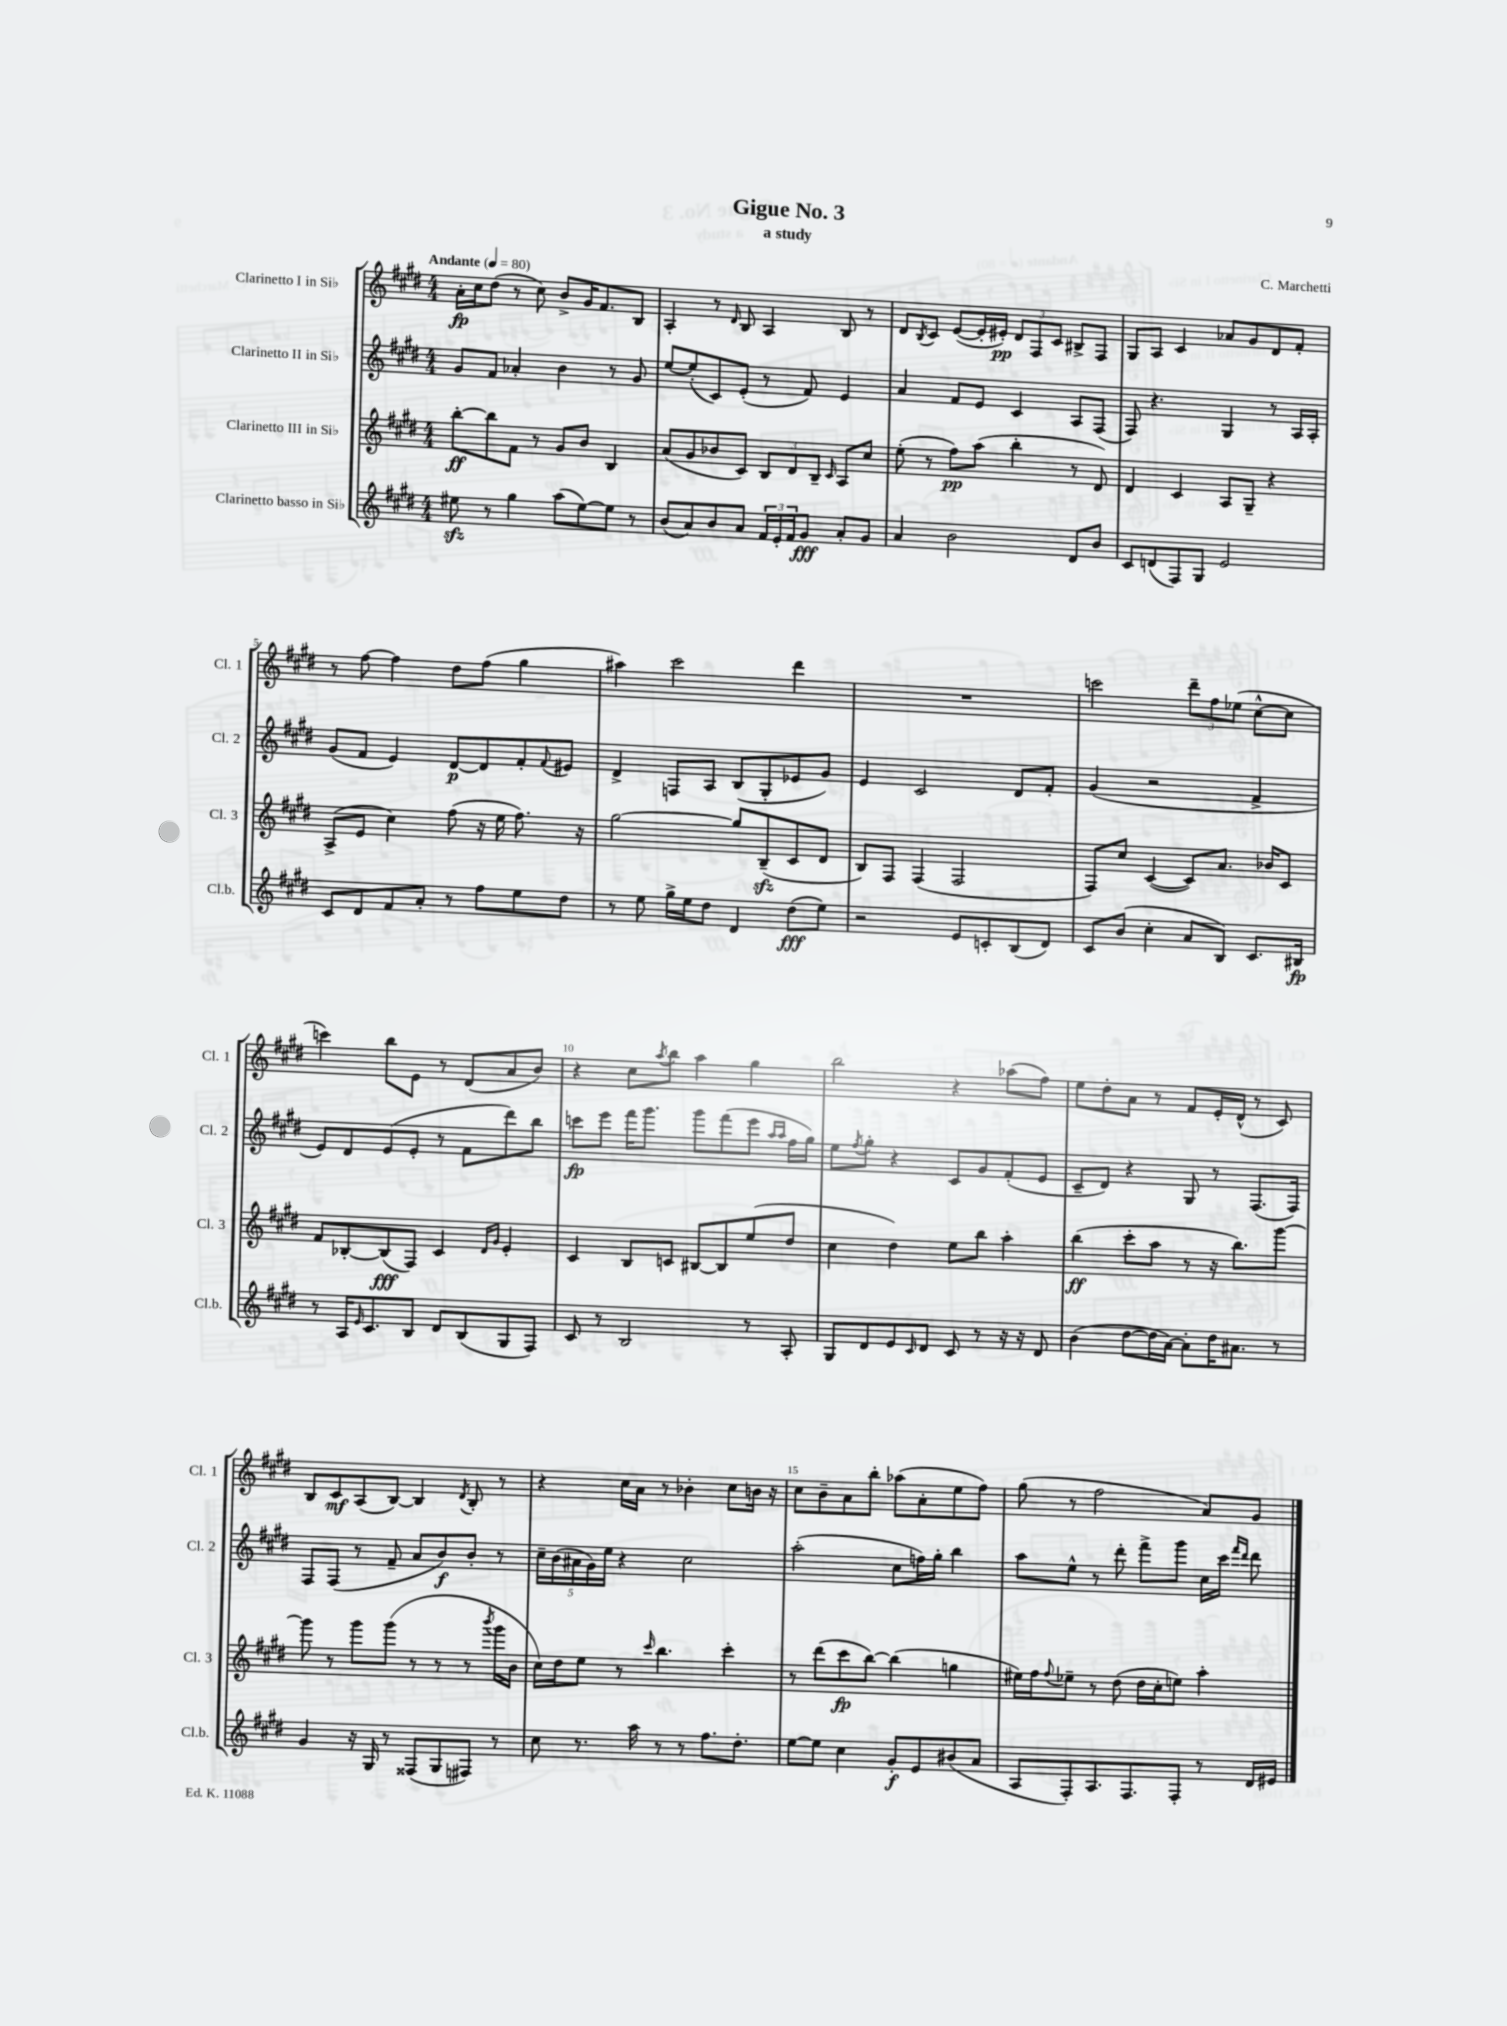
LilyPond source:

\header { title = "Gigue No. 3" composer = "C. Marchetti" subtitle = "a study" }
<<
\new StaffGroup <<
\new Staff = "s0" \with { instrumentName = "Clarinetto I in Sib" shortInstrumentName = "Cl. 1" } {
    \clef treble \key e \major \numericTimeSignature \time 4/4 \tempo "Andante" 4 = 80
    a'16-.\fp cis''16 dis''8( r8 cis''8) b'8-> gis'16 fis'8. b8 |
    a4-. r8 \grace { dis'16 } b8 a4 b8 r8 |
    dis'8 \acciaccatura { b8 } cis'8 e'8~( e'16-. eis'16-.\pp) \tuplet 3/2 { dis'8 fis8 cis'8 } bis8-> fis8 |
    gis8 a8 cis'4 aes'8 gis'8 dis'8 fis'8-. |
    r8 fis''8~ fis''4 dis''8 fis''8( gis''4 |
    ais''4) cis'''2 dis'''4 |
    R1 |
    c'''2 \tuplet 3/2 { dis'''8-- fis''8 ees''8( } cis''8~-^ cis''8 |
    c'''4) b''8 e'8 r8 dis'8( a'8 b'8) |
    r4 cis''8 \acciaccatura { a''8 } b''8 a''4 gis''4 |
    b''2 r4 aes''8( fis''8) |
    e''8 dis''8-. a'8 r8 fis'8 e'16-. dis'16-^( r8 cis'8) |
    b8 cis'8\mf a8( b8~) b4 \acciaccatura { dis'8 } b8-. r8 |
    r4 cis''16 a'16 r8 bes'4-. cis''8 b'16 r16 |
    cis''8 b'8-- a'8 b''8-. aes''8( a'8-. e''8 fis''8) |
    gis''8( r8 fis''2 a'8) gis'8 \bar "|." |
}
\new Staff = "s1" \with { instrumentName = "Clarinetto II in Sib" shortInstrumentName = "Cl. 2" } {
    \clef treble \key e \major \numericTimeSignature \time 4/4
    gis'8 fis'8 aes'4-. b'4 r8 gis'8 |
    e''8~ e''8-.( cis'8) e'8-.( r8 fis'8) e'4 |
    a'4 fis'8 e'8 cis'4 a8 fis8( |
    fis8) r4. gis4 r8 a16 a16-. |
    gis'8( fis'8 e'4) dis'8~\p dis'8 fis'8-. \appoggiatura { fis'8 } eis'8 |
    dis'4-> f8 a8 b8( gis8-. ees'8 gis'8) |
    e'4 cis'2 dis'8 fis'8-. |
    gis'4( r2 fis'4-> |
    e'8) dis'8 e'8( e'8-. r8 fis'8 dis'''8) b''8 |
    c'''8\fp e'''8 fis'''16 gis'''8. gis'''8 fis'''8( e'''8 \grace { a''16 a''16 } fis''16 gis''16) |
    e''8 \acciaccatura { fis''8 } gis''8-. r4 cis'8 gis'8 fis'8-.( e'8 |
    cis'8-- dis'8) r4 gis8 r8 fis8.( fis16) |
    fis8 fis8( r8 fis'8-- a'8 b'8\f) b'8-. r8 |
    \tuplet 5/4 { cis''16-- b'16( ais'16 gis'16) e''16 } r4 cis''2 |
    a''2-.( cis''8 f''16) gis''16-. b''4 |
    a''8 e''8-^ r8 dis'''8-. fis'''8-> gis'''8 cis''16 cis'''16 \grace { fis'''16 dis'''16 } dis'''8 \bar "|." |
}
\new Staff = "s2" \with { instrumentName = "Clarinetto III in Sib" shortInstrumentName = "Cl. 3" } {
    \clef treble \key e \major \numericTimeSignature \time 4/4
    b''8~-.\ff b''8 fis'8 r8 gis'8 b'8 b4 |
    a'8( gis'8 bes'8 cis'8) \tuplet 3/2 { b8 dis'8 b8-- } \grace { cis'16 } a8 cis''8 |
    e''8-.( r8 fis''8\pp) a''8( b''4-. r8 dis'8) |
    dis'4 cis'4 a8 gis8-- r4 |
    a8->( e'8 cis''4) fis''8( r16 e''16 fis''8.) r16 |
    gis''2~ gis''8 b8--\sfz( cis'8 dis'8 |
    b8) fis8 fis4( fis2 |
    fis8) cis''8 cis'4~( cis'8) a'8. bes'16 cis'8 |
    fis'8 bes8~-. bes8\fff( fis8) cis'4 \grace { dis'16 gis'16 } e'4-. |
    cis'4 b8 c'8 bis8~ bis8 e''8( dis''8 |
    cis''4 dis''4) e''8 b''8 a''4-. |
    b''4\ff( cis'''8-. a''8 r8 r16 b''8.) gis'''8~ |
    gis'''8 r8 gis'''8 gis'''8( r8 r8 r8 \acciaccatura { b'''8 } gis'''16 b'16 |
    cis''16) dis''16 e''8 r8 \grace { cis'''16 } b''4. cis'''4-. |
    r8 dis'''8( cis'''8\fp b''8~) b''4( g''4 |
    eis''16) fis''16 \appoggiatura { fis''8 } ees''8-- r8 dis''8( dis''16 cis''16-. e''8) a''4-. \bar "|." |
}
\new Staff = "s3" \with { instrumentName = "Clarinetto basso in Sib" shortInstrumentName = "Cl.b." } {
    \clef treble \key e \major \numericTimeSignature \time 4/4
    eis''8\sfz r8 gis''4 a''8( eis''8~) eis''8 r8 |
    b'8( a'8) b'8 a'8 \tuplet 3/2 { fis'16 e'16-. fis'16 } gis'8\fff a'8-. gis'8 |
    a'4 b'2 dis'8 b'8 |
    cis'8 d'8( fis8) gis8 e'2 |
    cis'8 dis'8 fis'8 a'8-. r8 fis''8 e''8 dis''8 |
    r8 e''8 gis''16-> e''16 dis''8 dis'4 dis''8\fff( e''8) |
    r2 e'8 c'8-. b8( dis'8) |
    cis'8 b'8( cis''4-. a'8 b8) cis'8. bis16\fp |
    r8 a16 \grace { e'16 } cis'8. b8 dis'8 b8( gis8 fis8) |
    cis'8 r8 b2 r8 a8-. |
    gis8 dis'8 e'8 \grace { cis'16 } dis'8 cis'8 r8 r16 r16 dis'8 |
    b'4( dis''8~ dis''16 a'16~) a'8-. dis''16 ais'8. r8 |
    gis'4 r16 gis16 r8 fisis8( gis8 fis8) r8 |
    cis''8 r8. a''16 r8 r8 fis''8. dis''8.-. |
    e''8~ e''8 cis''4 gis'8-.\f e'8 bis'8( a'8 |
    a8 fis8-.) a8. fis8. fis8-. r8 dis'16 eis'16 \bar "|." |
}
>>
>>
\layout { \context { \Score \override BarNumber.break-visibility = ##(#f #t #t) barNumberVisibility = #(every-nth-bar-number-visible 5) } }
